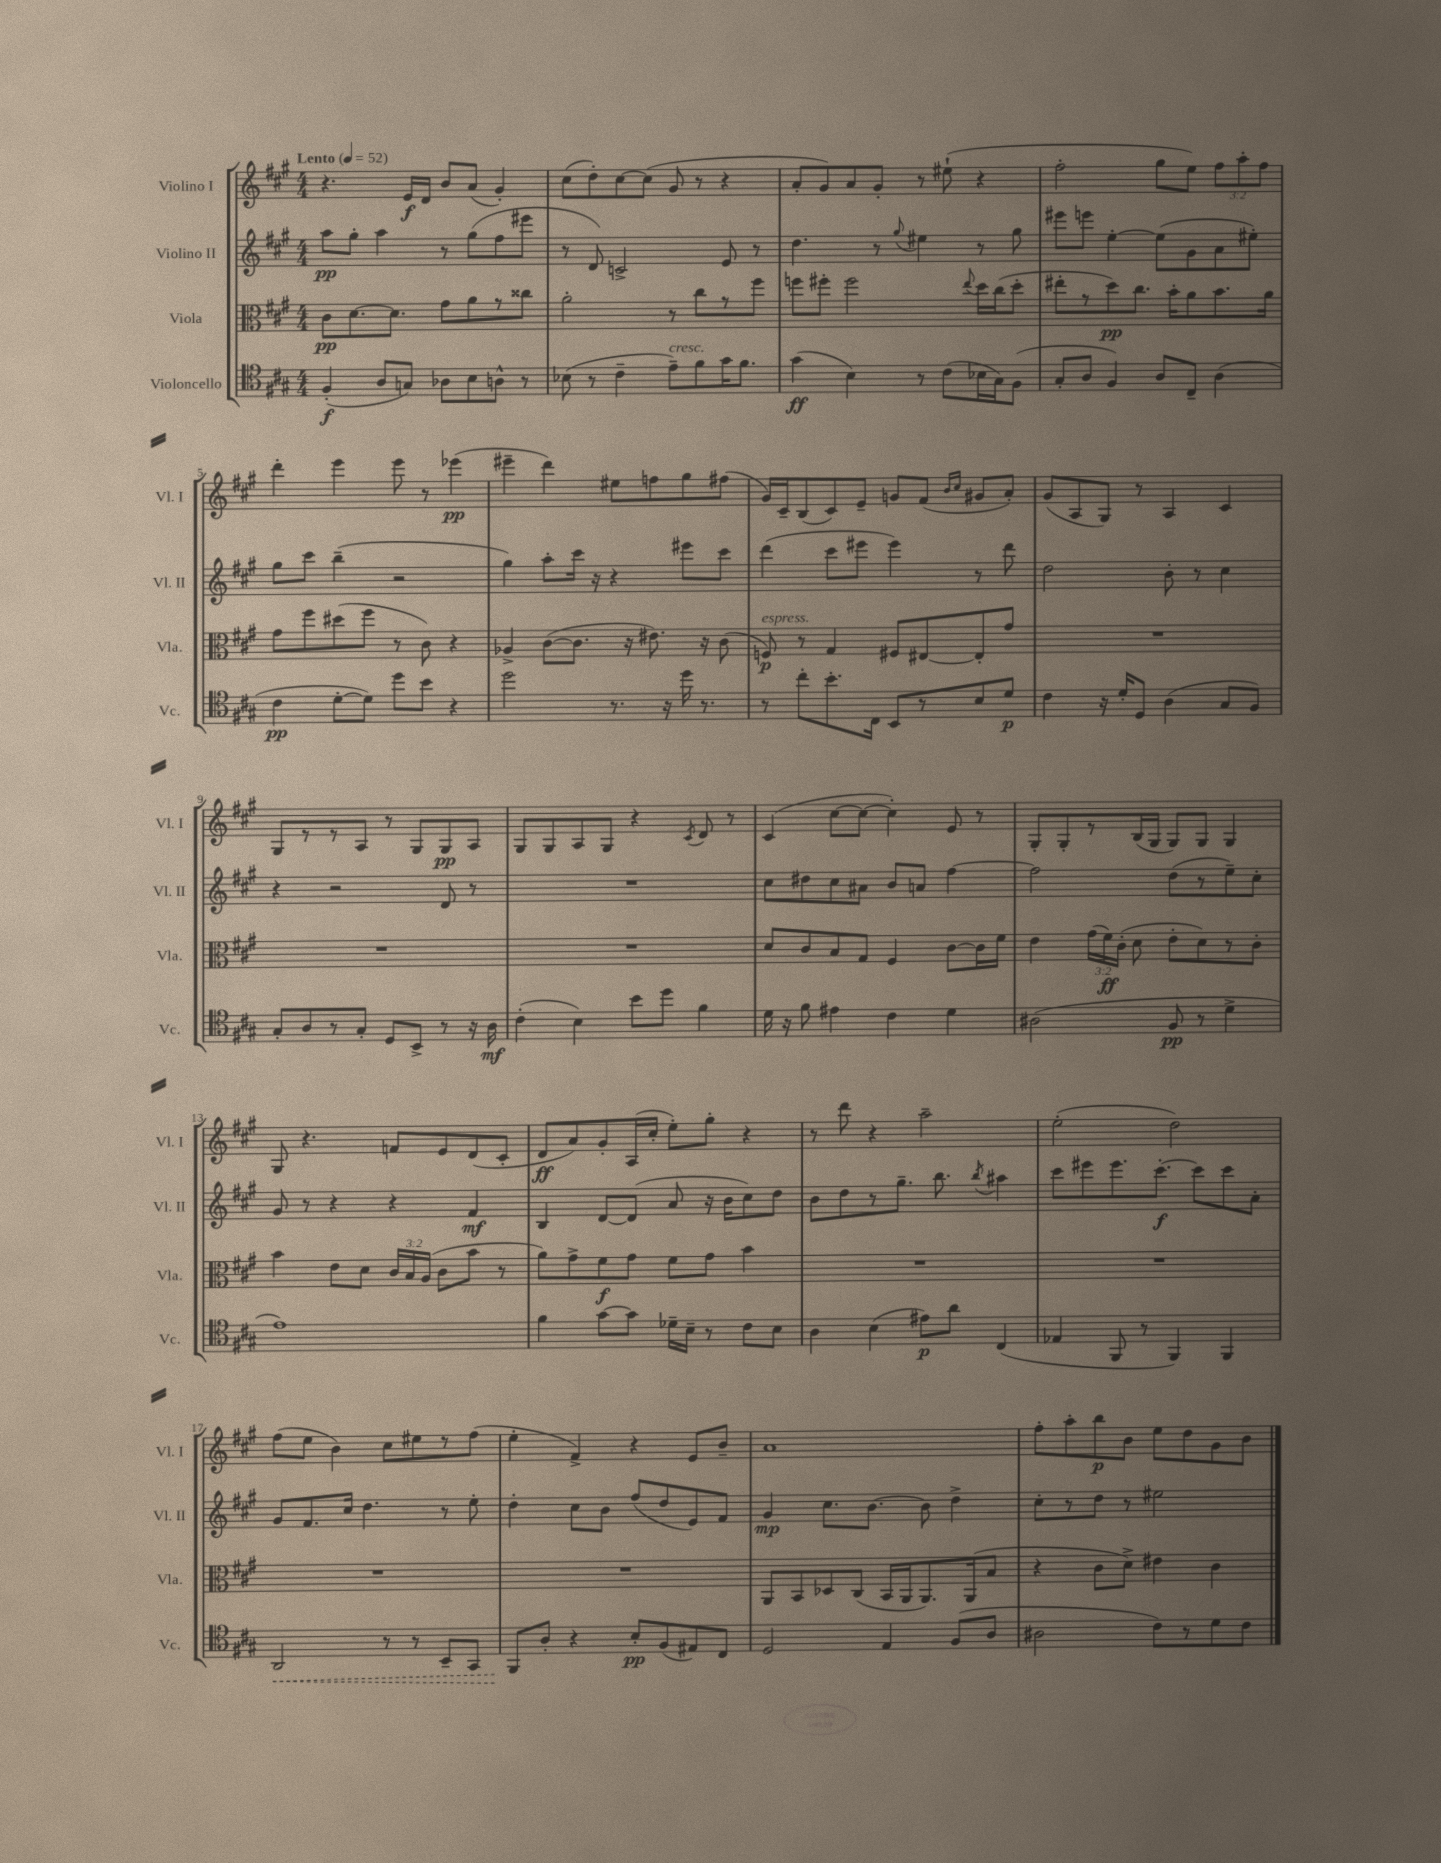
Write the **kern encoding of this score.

**kern	**kern	**kern	**kern
*staff4	*staff3	*staff2	*staff1
*clefC4	*clefC3	*clefG2	*clefG2
*k[f#c#g#]	*k[f#c#g#]	*k[f#c#g#]	*k[f#c#g#]
*M4/4	*M4/4	*M4/4	*M4/4
*MM52	*MM52	*MM52	*MM52
(4F#'	8c#	8aa	4.r
.	[8.d	8gg#'	.
8A	.	4aa	.
.	8.d]	.	.
8G)	.	.	16e
.	.	.	16d
8A-	8g#	8r	8b
8B	8a	(8gg#	(8a
8A^^	8r	8ff#	4g#')
8r	8cc##	8eee#	.
=	=	=	=
(8B-	2a'	8r	(8cc#
8r	.	8d)	8dd')
4c#~	.	2c^	[8cc#
.	.	.	(8cc#]
8e~)	8r	.	8g#
8f#	8cc#	.	8r
16g#	8r	8e	4r
8.f#	.	.	.
.	8ff#	8r	.
=	=	=	=
(4g#	8ff	4.dd	8a'
.	8ff#'	.	8g#)
4B)	2ff#	.	8a
.	.	8r	8g#'
.	.	8qqgg#	.
8r	.	4ee#	8r
(8c#	.	.	(8ee#`
.	8qqee	.	.
16B-	16dd	8r	4r
16G#)	(16cc#	.	.
(8F#	8dd'	8gg#	.
=	=	=	=
8G#'	8ee#'	8eee#	2ff#'
8A	8r	8eee	.
4F#)	8dd)	[4ee'	.
.	8.cc#	.	.
8A	.	(8ee]	8gg#
.	16b'	.	.
8C#~	8a	8g#	8ee)
(4A	8.b	8a	12ff#
.	.	.	12aa'
.	.	8ee#')	.
.	.	.	12ff#
.	16a	.	.
=	=	=	=
4c#	8g#	8gg#	4ddd'
.	8ff#	8ccc#	.
[8d'	(8dd#	(4bb~	4eee
8d])	8ff#	.	.
8dd	8r	2r	8eee
8b	8c#)	.	8r
4r	4r	.	(4eee-
=	=	=	=
2dd	4A-^	4gg#)	4eee#~
.	([8c#	8aa'	4ddd)
.	8.c#]	16ccc#	.
.	.	16r	.
8.r	.	4r	8ee#
.	16r	.	.
.	8.e#)	.	8ff
16r	.	.	.
16dd	.	8eee#	8gg#
8.r	16r	.	.
.	(8c#	8ccc#	(8ff#
=	=	=	=
8r	8F)	(4ddd	16g#)
.	.	.	16c#~
8cc#'	8r	.	(8B
8.b'	4G#	8ccc#	8c#)
.	.	8eee#	8e~
16C#	.	.	.
8BB	8F#	4eee#)	8g
8r	[8E#	.	(8f#
.	.	.	16qqb
.	.	.	16qqcc#
8B	8E#']	8r	8g#
8d	8g#	8ddd	8a')
=	=	=	=
4c#	1r	2dd	(8g#
.	.	.	8A
16r	.	.	8G#)
16d'	.	.	.
8D	.	.	8r
(4A	.	8b'	4A
.	.	8r	.
8G#	.	4cc#	4c#
8F#)	.	.	.
=	=	=	=
8G#'	1r	4r	8G#
8A	.	.	8r
8r	.	2r	8r
8G#'	.	.	8A
8D	.	.	8r
8BB^	.	.	8G#
8r	.	8d	8G#
16r	.	8r	8A
16A	.	.	.
=	=	=	=
(4c#'	1r	1r	8G#
.	.	.	8G#
4B)	.	.	8A
.	.	.	8G#
8b	.	.	4r
8dd	.	.	.
.	.	.	8qc#
4f#	.	.	8d
.	.	.	8r
=	=	=	=
16d	8d	8cc#	(4c#
16r	.	.	.
8f#	8c#	8dd#	.
4e#	8B	8cc#	[8cc#
.	8G#	8a#	8cc#_
4c#	4F#	8b	4cc#'])
.	.	8a	.
4d	[8c#	[4ff#	8e
.	16c#]	.	8r
.	16f#	.	.
=	=	=	=
(2A#	4e	2ff#]	8G#'
.	.	.	8G#'
.	(24g#	.	8r
.	24f#)	.	.
.	(24c#'	.	.
.	8d	.	(16B
.	.	.	16G#
8F#	8e'	(8dd	8G#)
8r	8d)	8r	8G#
4d^	8r	8ee~)	4G#
.	8c#'	8cc#'	.
=	=	=	=
1e)	4b	8g#	8G#
.	.	8r	4.r
.	8e	4r	.
.	8d	.	.
.	24c#	4r	8f
.	24B	.	.
.	(24A	.	.
.	8c#	.	8e
.	8b	4f#	(8d
.	8r	.	8c#'
=	=	=	=
4f#	8a)	4B	8d
.	8g#^	.	8a)
[8g#	8f#	[8d	8g#'
8g#]	8g#	(8d]	(16A
.	.	.	16cc#'
16d-~	8f#	8a	8ee')
16B~	.	.	.
8r	8g#	16r	8gg#'
.	.	16b	.
8c#	4b	8cc#)	4r
8B	.	8dd	.
=	=	=	=
4A	1r	8b	8r
.	.	8dd	8ddd
(4B	.	8r	4r
.	.	8.gg#~	.
8e#)	.	.	2aa~
.	.	8.bb	.
8a	.	.	.
.	.	8qbb	.
(4C#	.	4aa#	.
=	=	=	=
4E-	1r	8ccc#	(2ee'
.	.	8eee#	.
8FF#	.	8.eee#	.
8r	.	.	.
.	.	[8.ccc#'	.
4FF#)	.	.	2dd)
.	.	8ccc#]	.
4FF#	.	8ccc#	.
.	.	8a'	.
=	=	=	=
2AA	1r	8g#	(8ff#
.	.	8.f#	8ee
.	.	.	4b)
.	.	16cc#	.
.	.	4.dd	.
8r	.	.	8cc#
8r	.	.	8ee#
8BB~	.	8r	8r
8GG#	.	8ee'	(8ff#
=	=	=	=
8FF#	1r	4dd'	4ee'
8A'	.	.	.
4r	.	8cc#	4f#^)
.	.	8b	.
8B'	.	(8ff#	4r
(8F#	.	8dd	.
8E#)	.	8e)	8e
8C#	.	8f#	8b~
=	=	=	=
2D	8AA	4g#	1a
.	8BB	.	.
.	8D-	8.cc#	.
.	(8C#	.	.
.	.	[8.b	.
4E	16BB	.	.
.	16AA	.	.
.	8.AA)	8b]	.
(8F#	.	4dd^	.
.	(16AA	.	.
8A	8B	.	.
=	=	=	=
2A#	4r	8cc#'	8ff#'
.	.	8r	8aa'
.	8c#	8dd	8bb
.	8d^)	8r	8b
8c#)	4e#	2ee#	8ee
8r	.	.	8dd
8d	4c#	.	8g#
8c#	.	.	8b
==	==	==	==
*-	*-	*-	*-
